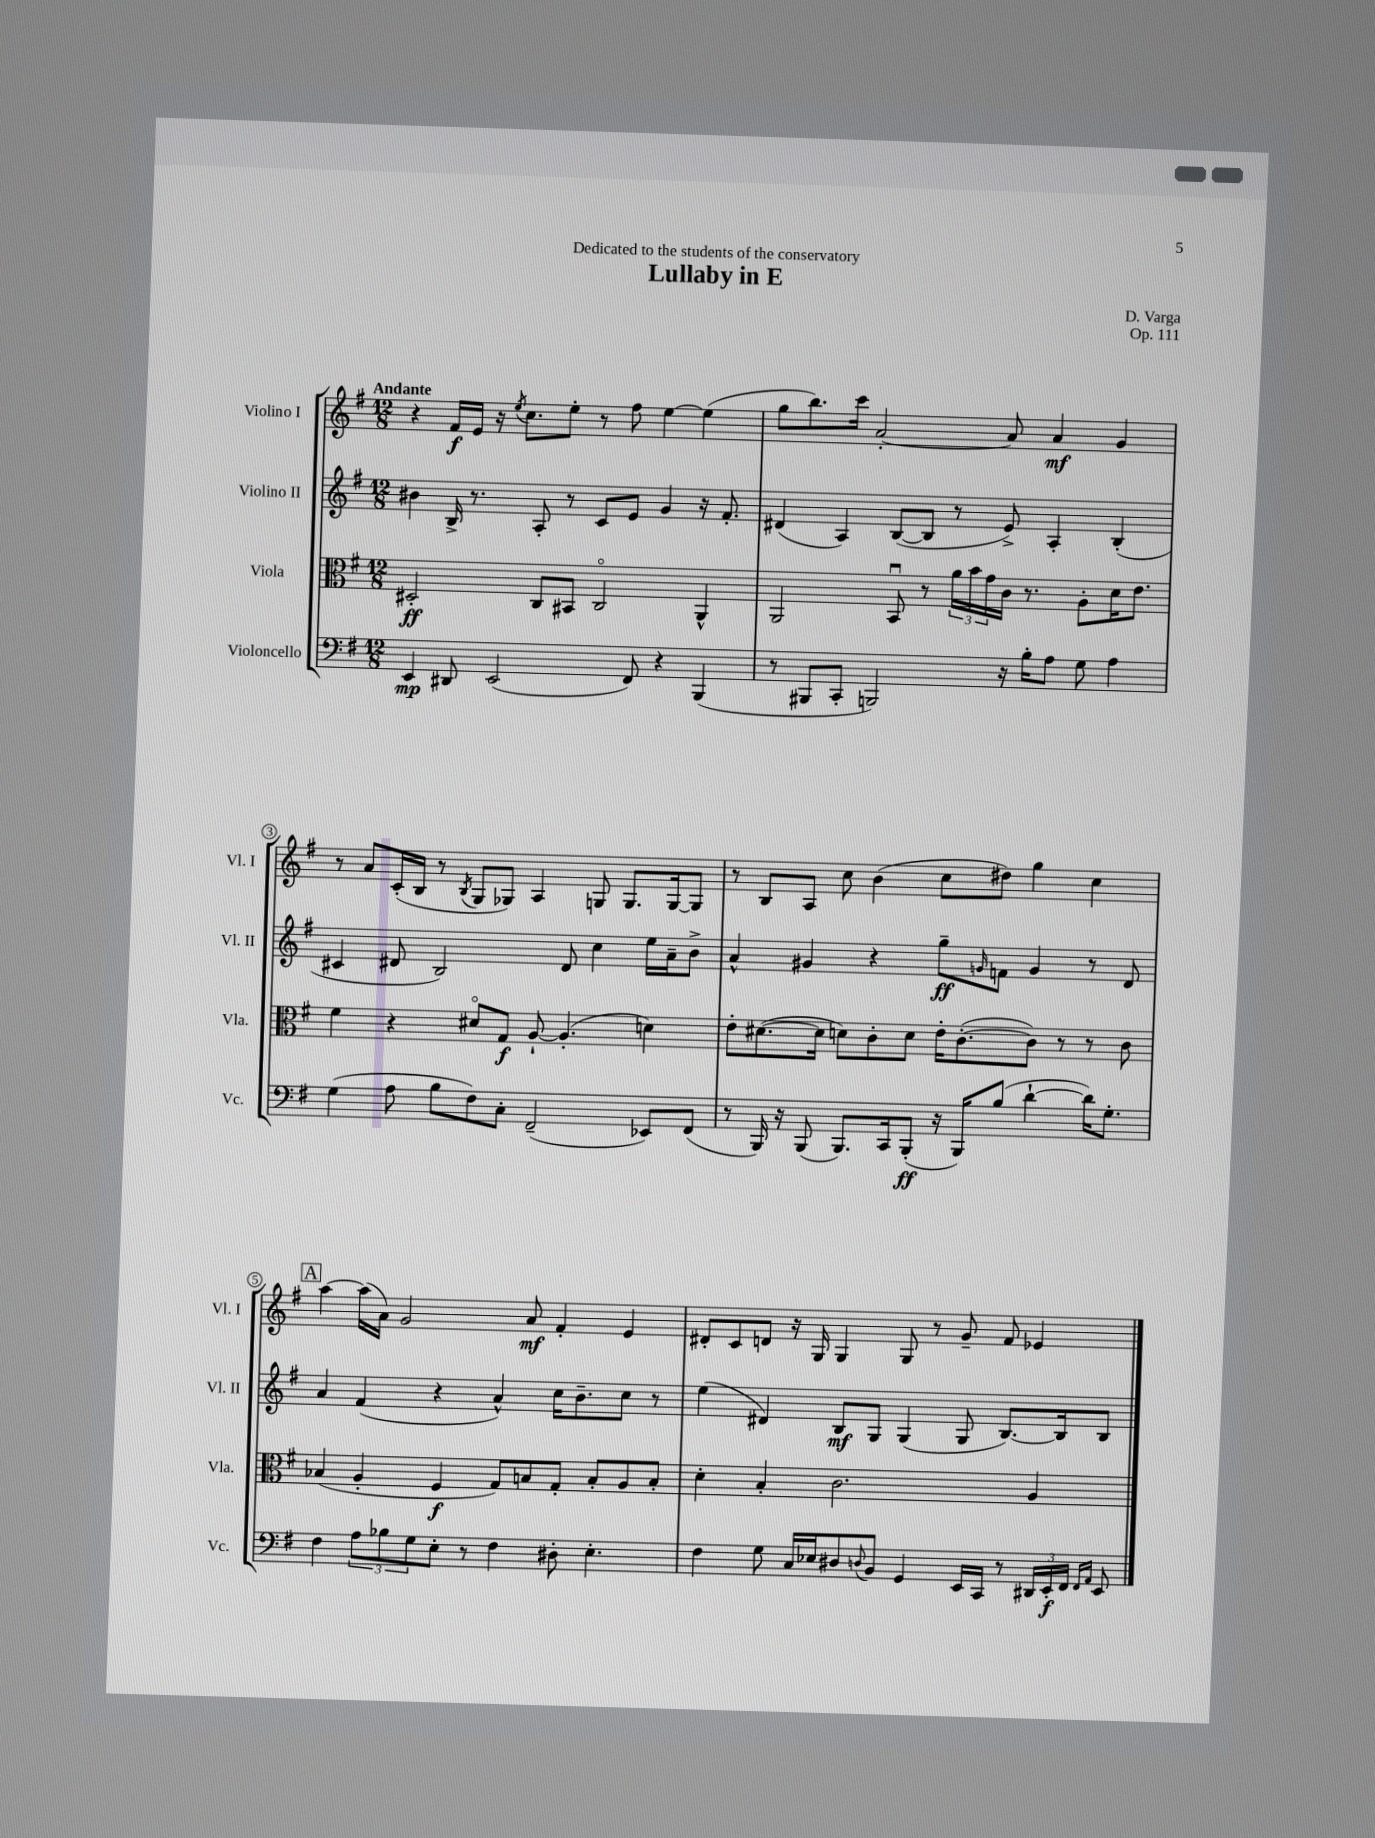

**kern	**kern	**kern	**kern
*staff4	*staff3	*staff2	*staff1
*clefF4	*clefC3	*clefG2	*clefG2
*k[f#]	*k[f#]	*k[f#]	*k[f#]
*M12/8	*M12/8	*M12/8	*M12/8
4EE	2D#'	4b#	4r
8DD#	.	16B^	16f#
.	.	8.r	16e
(2EE	.	.	16r
.	.	.	8qee
.	.	.	8.cc
.	8C	8A'	.
.	8BB#	8r	8ee'
.	2Co	8c	8r
8FF#)	.	8e	8ff#
4r	.	4g	[4ee
(4BBB	4AA^^	16r	(4ee]
.	.	8.f#'	.
=	=	=	=
8r	2AA	(4d#	8gg
8BBB#	.	.	8.bb)
8CC'	.	4A)	.
.	.	.	16ccc
2BBB)	.	.	[2a'
.	8BBu	([8B	.
.	8r	8B]	.
.	24a	8r	.
.	24b	.	.
.	24g	.	.
16r	16c	8e^)	8a]
16B'	8.r	.	.
8A	.	4A'	4a
8G	8A'	.	.
4A	16d	(4B'	4g
.	8.e	.	.
=	=	=	=
(4G	4f#	4c#	8r
.	.	.	8a
8A	4r	8d#	(16c'
.	.	.	16B
8B	.	2B)	8r
.	.	.	8qB
8F#)	8d#o	.	8G
8C'	8G	.	8G-)
(2FF#~	[8A`	.	4A
.	(4.A']	8d#	.
.	.	4cc	8G
.	.	.	8.G
8EE-)	4d)	16ee	.
.	.	16a~	[16G
(8FF#	.	8b^	8G]
=	=	=	=
8r	8e'	4a^^	8r
16BBB)	([8.d#	.	8B
16r	.	.	.
(8BBB	.	4g#	8A
.	16d#]	.	.
8.BBB)	8d)	.	8cc
.	8c'	4r	(4b
16CC	.	.	.
(8BBB'	8d	.	.
16r	16e'	8gg~	8cc
16BBB)	([8.c'	.	.
.	.	16qqg	.
(8B	.	8f	8dd#)
[4d`	8c])	4g	4gg
.	8r	.	.
16d])	8r	8r	4cc
8.G'	.	.	.
.	8c	8d	.
=	=	=	=
4F#	(4B-	4a	[4aa
12A	4A'	(4f#	(16aa]
.	.	.	16a)
12B-	.	.	.
.	.	.	2g
12G	.	.	.
8E'	4F#	4r	.
8r	.	.	.
4F#	8G)	4a^^)	.
.	8B	.	8a
8D#'	8G'	16cc	4f#'
.	.	8.b~	.
4.E'	8B'	.	.
.	8A	8cc	4e
.	8B'	8r	.
=	=	=	=
4F#	4d'	(4ee	8d#'
.	.	.	8c
8G	4B'	4d#)	8d
16C	.	.	16r
16E-	.	.	16G
8D#	2.c	8B	4G
8qqD	.	.	.
8BB	.	8G	.
4GG	.	(4G	8G
.	.	.	8r
16EE	.	8G	8g~
16CC	.	.	.
8r	.	[8.B)	8f#
24DD#	4A	.	4e-
24EE'	.	.	.
.	.	16B]	.
24FF#	.	.	.
16qqFF#	.	.	.
16qqAA	.	.	.
8EE	.	8B	.
==	==	==	==
*-	*-	*-	*-
